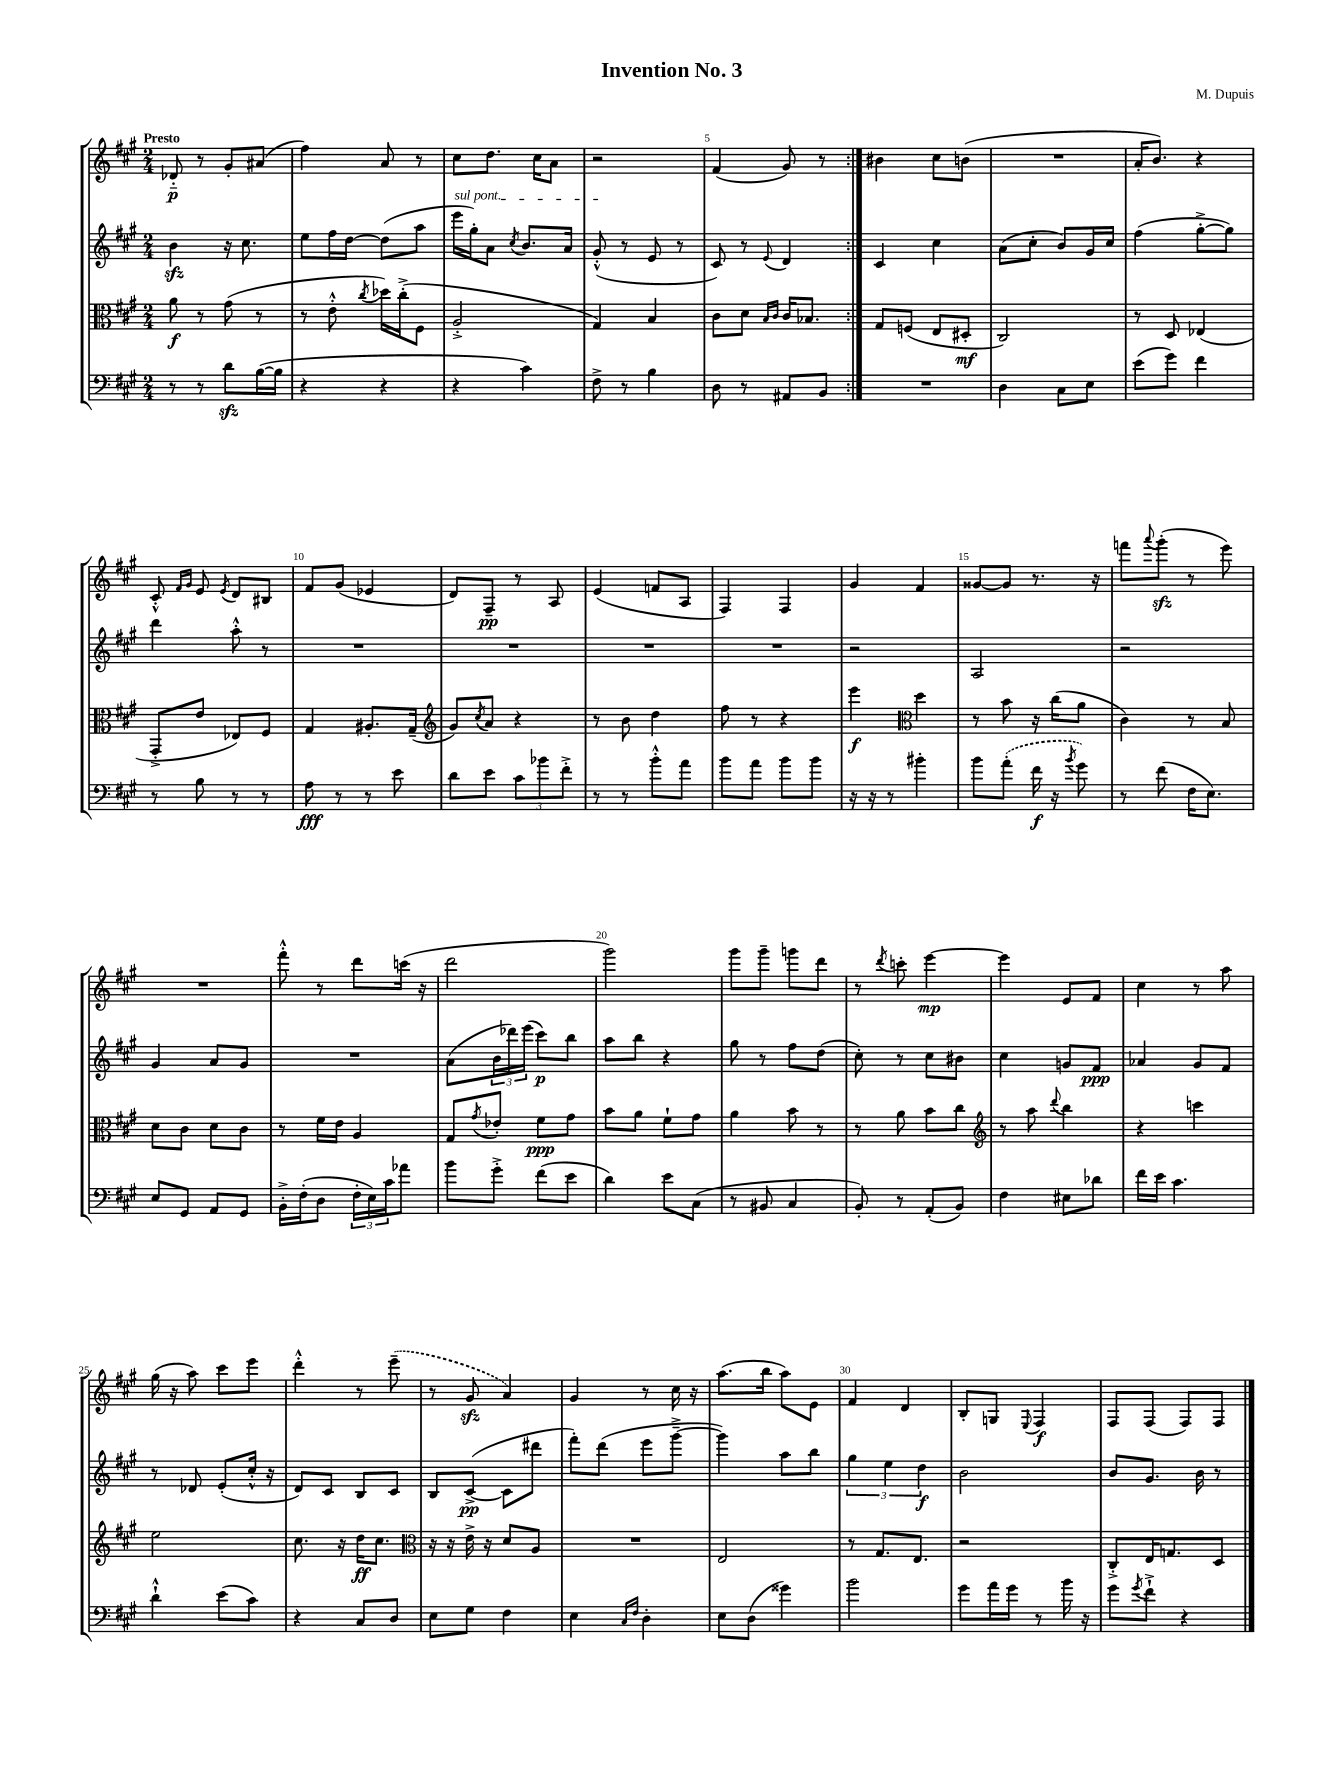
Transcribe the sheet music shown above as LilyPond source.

\header { title = "Invention No. 3" composer = "M. Dupuis" }
<<
\new StaffGroup <<
\new Staff = "s0" {
    \clef treble \key a \major \numericTimeSignature \time 2/4 \tempo "Presto"
    \repeat volta 2 { des'8-_\p r8 gis'8-. ais'8( |
    fis''4) a'8 r8 |
    cis''8 d''8. cis''16 a'8 |
    r2 |
    fis'4( gis'8) r8 | }
    bis'4 cis''8 b'8( |
    R2 |
    a'16-. b'8.) r4 |
    cis'8-.-^ \grace { fis'16 gis'16 } e'8 \acciaccatura { e'8 } d'8 bis8 |
    fis'8 gis'8( ees'4 |
    d'8) fis8--\pp r8 a8 |
    e'4( f'8 a8 |
    fis4) fis4 |
    gis'4 fis'4 |
    gisis'8~ gisis'8 r8. r16 |
    f'''8 \appoggiatura { a'''8 } gis'''8-.\sfz( r8 e'''8) |
    R2 |
    fis'''8-.-^ r8 d'''8 c'''16( r16 |
    d'''2 |
    gis'''2) |
    gis'''8 gis'''8-- g'''8 d'''8 |
    r8 \acciaccatura { d'''8 } c'''8-. e'''4~\mp |
    e'''4 e'8 fis'8 |
    cis''4 r8 a''8 |
    gis''16( r16 a''8) cis'''8 e'''8 |
    d'''4-.-^ r8 \once \slurDashed e'''8--( |
    r8 gis'8\sfz a'4) |
    gis'4 r8 cis''16 r16 |
    a''8.( b''16 a''8) e'8 |
    fis'4 d'4 |
    b8-. g8 \appoggiatura { e8 } fis4\f |
    fis8 fis8( fis8) fis8 \bar "|." |
}
\new Staff = "s1" {
    \clef treble \key a \major \numericTimeSignature \time 2/4
    \repeat volta 2 { b'4\sfz r16 cis''8. |
    e''8 fis''16 d''16~ d''8( a''8 |
    \once \override TextSpanner.bound-details.left.text = \markup { \italic "sul pont." } e'''16\startTextSpan gis''16-.) a'8 \acciaccatura { cis''8 } b'8. a'16 |
    gis'8-.-^\stopTextSpan( r8 e'8 r8 |
    cis'8) r8 \appoggiatura { e'8 } d'4 | }
    cis'4 cis''4 |
    a'8( cis''8-. b'8) gis'16 cis''16 |
    fis''4( gis''8~-.-> gis''8) |
    d'''4 a''8-.-^ r8 |
    R2 |
    R2 |
    R2 |
    R2 |
    r2 |
    a2 |
    r2 |
    gis'4 a'8 gis'8 |
    R2 |
    a'8( \tuplet 3/2 { b'16 des'''16) e'''16( } cis'''8\p) b''8 |
    a''8 b''8 r4 |
    gis''8 r8 fis''8 d''8( |
    cis''8-.) r8 cis''8 bis'8 |
    cis''4 g'8 fis'8\ppp |
    aes'4 gis'8 fis'8 |
    r8 des'8 e'8-.( cis''16-.-^ r16 |
    d'8) cis'8 b8 cis'8 |
    b8 cis'8~->\pp( cis'8 dis'''8 |
    fis'''8-.) d'''8( e'''8 gis'''8~---> |
    gis'''4) a''8 b''8 |
    \tuplet 3/2 { gis''4 e''4 d''4\f } |
    b'2 |
    b'8 gis'8. b'16 r8 \bar "|." |
}
\new Staff = "s2" {
    \clef alto \key a \major \numericTimeSignature \time 2/4
    \repeat volta 2 { a'8\f r8 gis'8( r8 |
    r8 e'8-.-^ \acciaccatura { cis''8 } des''16) cis''16-.->( fis8 |
    a2-.-> |
    gis4) b4 |
    cis'8 d'8 \grace { b16 cis'16 } cis'16 bes8. | }
    gis8 f8( e8 dis8-.\mf |
    cis2) |
    r8 d8 ees4( |
    gis,8-.-> e'8 ees8) fis8 |
    gis4 ais8.-. gis16--( |
    \clef treble gis'8) \acciaccatura { cis''8 } a'8 r4 |
    r8 b'8 d''4 |
    fis''8 r8 r4 |
    e'''4\f \clef alto d''4 |
    r8 b'8 r16 cis''16( a'8 |
    cis'4) r8 b8 |
    d'8 cis'8 d'8 cis'8 |
    r8 fis'16 e'16 a4 |
    gis8 \acciaccatura { gis'8 } ees'8-. fis'8\ppp gis'8 |
    b'8 a'8 fis'8-! gis'8 |
    a'4 b'8 r8 |
    r8 a'8 b'8 cis''8 |
    \clef treble r8 a''8 \appoggiatura { d'''8 } b''4 |
    r4 c'''4 |
    e''2 |
    cis''8. r16 d''16\ff cis''8. |
    \clef alto r16 r16 e'16-> r16 d'8 a8 |
    R2 |
    e2 |
    r8 gis8. e8. |
    r2 |
    cis8-.-> e16 g8. d8 \bar "|." |
}
\new Staff = "s3" {
    \clef bass \key a \major \numericTimeSignature \time 2/4
    \repeat volta 2 { r8 r8 d'8\sfz b16~( b16 |
    r4 r4 |
    r4 cis'4) |
    fis8-> r8 b4 |
    d8 r8 ais,8 b,8 | }
    R2 |
    d4 cis8 e8 |
    e'8( gis'8) fis'4 |
    r8 b8 r8 r8 |
    a8\fff r8 r8 e'8 |
    d'8 e'8 \tuplet 3/2 { cis'8 bes'8 fis'8-.-> } |
    r8 r8 b'8-.-^ a'8 |
    b'8 a'8 b'8 b'8 |
    r16 r16 r8 bis'4-. |
    b'8 \once \slurDashed a'8-.( fis'16\f r16 \acciaccatura { b'8 } gis'8) |
    r8 fis'8( fis16 e8.) |
    e8 gis,8 a,8 gis,8 |
    b,16-.-> fis16-.( d8 \tuplet 3/2 { fis16-. e16) cis'16 } aes'8 |
    b'8 gis'8-.-> fis'8( e'8 |
    d'4) e'8 cis8( |
    r8 bis,8 cis4 |
    b,8-.) r8 a,8-.( b,8) |
    fis4 eis8 des'8 |
    fis'16 e'16 cis'4. |
    d'4-!-^ e'8( cis'8) |
    r4 cis8 d8 |
    e8 gis8 fis4 |
    e4 \grace { cis16 fis16 } d4-. |
    e8 d8( gisis'4) |
    b'2 |
    gis'8 a'16 gis'16 r8 b'16 r16 |
    gis'8 \acciaccatura { gis'8 } fis'8-!-> r4 \bar "|." |
}
>>
>>
\layout { \context { \Score \override BarNumber.break-visibility = ##(#f #t #t) barNumberVisibility = #(every-nth-bar-number-visible 5) } }
